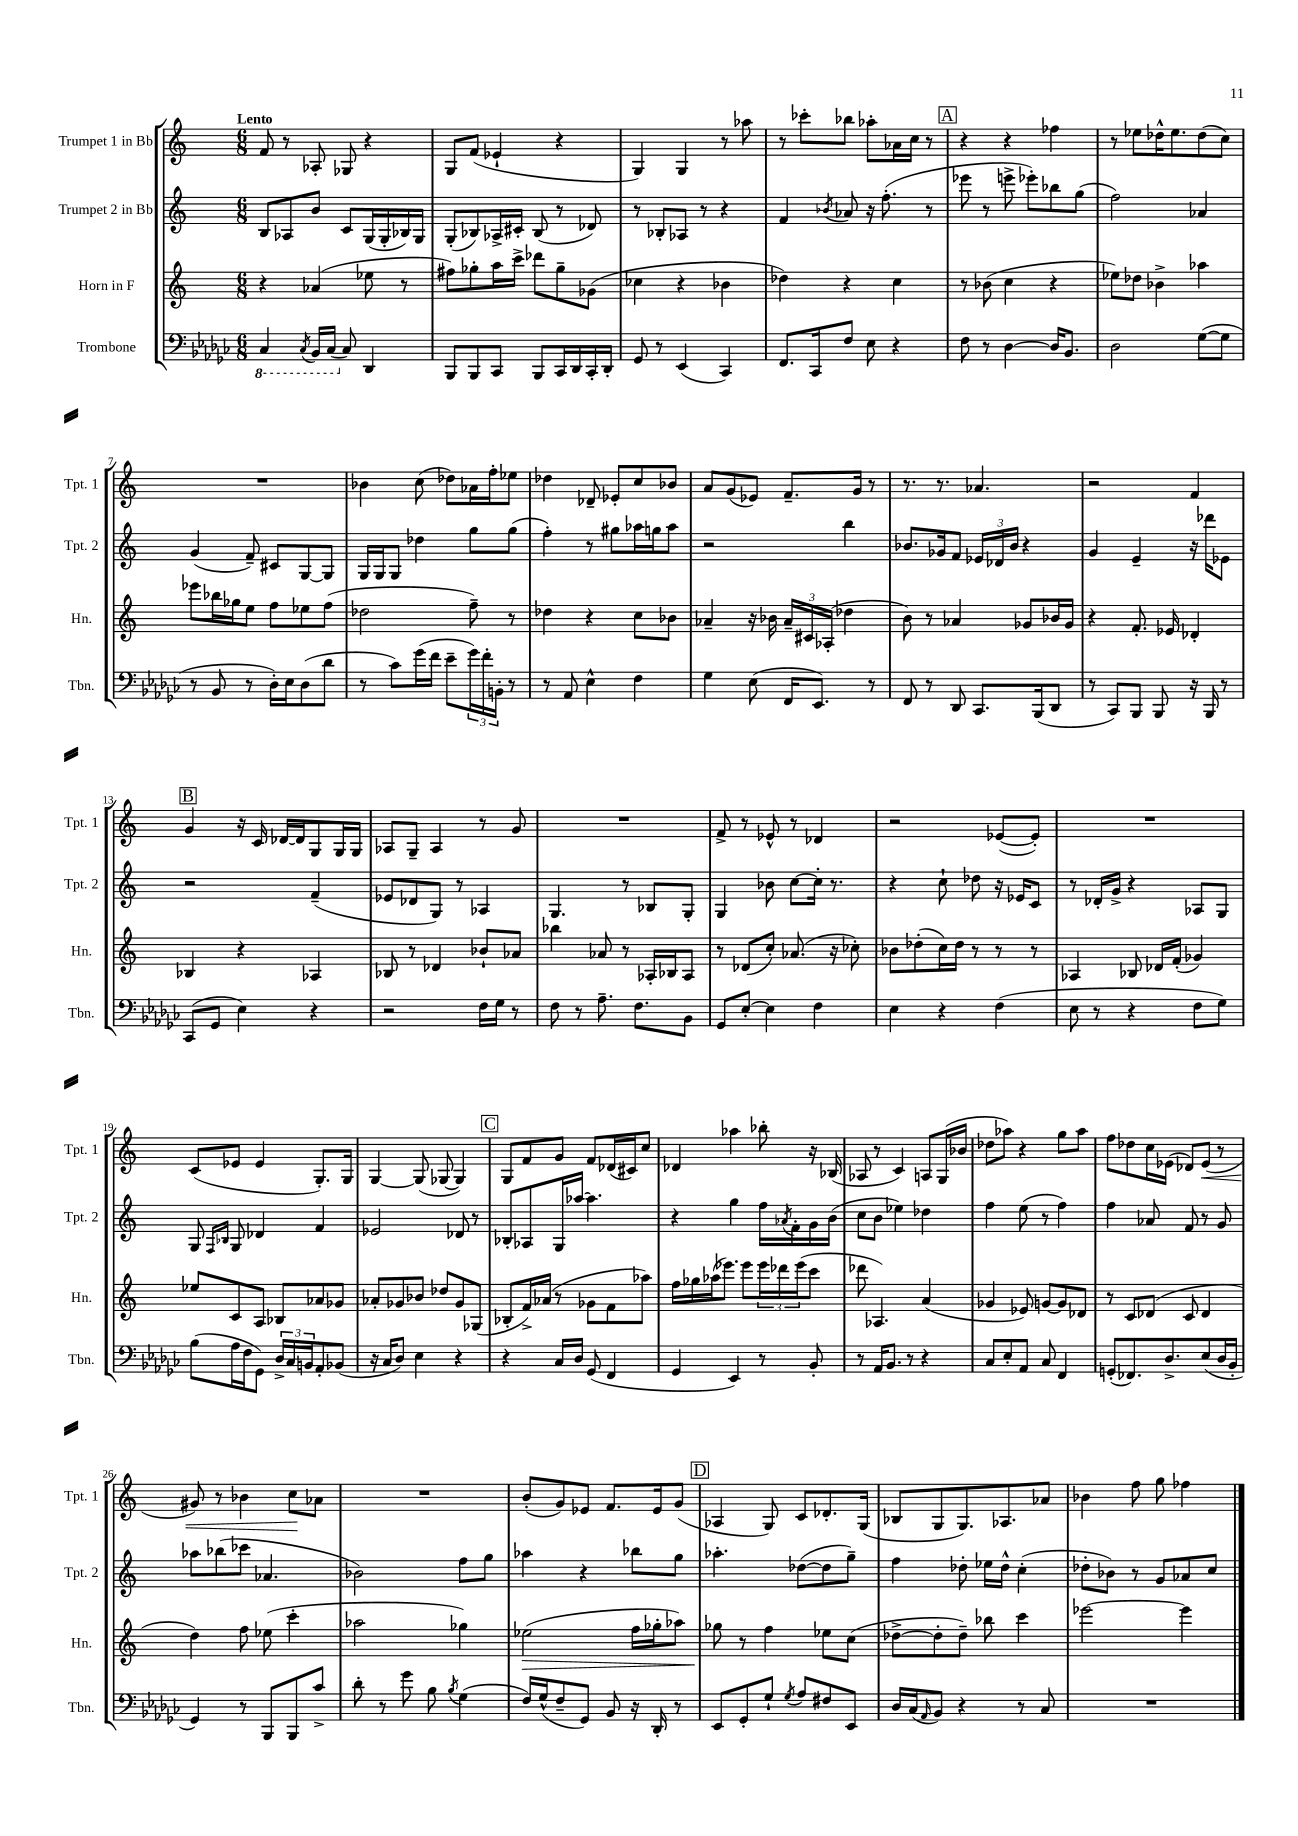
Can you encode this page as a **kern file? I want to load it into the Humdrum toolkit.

**kern	**kern	**kern	**kern
*staff4	*staff3	*staff2	*staff1
*clefF4	*clefG2	*clefG2	*clefG2
*k[b-e-a-d-g-c-]	*k[]	*k[]	*k[]
*M6/8	*M6/8	*M6/8	*M6/8
4CC-/	4r	8B/L	8f/
.	.	8A-/	8r
8qCC-/	.	.	.
16BBB-/LL	(4a-/	8b/J	8A-'/
(16CC-/JJ	.	.	.
8C-/)	.	8c/L	8G-/
4DD-/	8ee-\	(16G/L	4r
.	.	16G'/	.
.	8r	16B-/)	.
.	.	16G/JJ	.
=	=	=	=
8BBB-/L	8ff#\L)	(8G'/L	8G/L
8BBB-/	8gg-'\	8B-/)	(8f/J
8CC-/J	16aa\L	16A-^/L	4e-`/
.	16ccc^\JJ	16c#'/JJ	.
8BBB-/L	8ddd-\L	(8B-/	.
16CC-/L	8gg-~\	8r	4r
16DD-/	.	.	.
16CC-'/	(8g-\J	8d-/)	.
16DD-'/JJ	.	.	.
=	=	=	=
8GG-/	4cc-\	8r	4G/)
8r	.	8B-'/L	.
(4EE-/	4r	8A-/J	4G/
.	.	8r	.
4CC-/)	4b-\	4r	8r
.	.	.	8aa-\
=	=	=	=
8.FF/L	4dd-\)	4f/	8r
.	.	.	8ccc-'\L
16CC-/k	.	.	.
.	.	8qb-/	.
8F/J	4r	8a-/	8bb-\J
8E-\	.	16r	8aa-'\L
.	.	(8.ff'\	.
4r	4cc\	.	16a-\L
.	.	.	16cc\JJ
.	.	8r	8r
=	=	=	=
8F\	8r	8eee-\	4r
8r	(8b-\	8r	.
[4D-\	4cc\	8eee^\	4r
.	.	8eee-'\L)	.
16D-/]LK	4r	8bb-\	4ff-\
8.BB-/J	.	.	.
.	.	(8gg\J	.
=	=	=	=
2D-\	8ee-\L)	2ff\)	8r
.	8dd-\J	.	8ee-\L
.	4b-^\	.	16dd-^^\K
.	.	.	8.ee-\
([8G-\L	4aa-\	4a-/	(8dd-\
8G-\]J	.	.	8cc\J)
=	=	=	=
8r	8eee-\L	(4g/	2.r
8BB-/	16bb-\L	.	.
.	16gg-\J	.	.
8r	8ee\J	8f~/)	.
16D-'\LL)	8ff\L	8c#/L	.
16E-\J	.	.	.
(8D-\	8ee-\	[8G/	.
8d-\J	(8ff\J	8G/]J	.
=	=	=	=
8r	2dd-\	16G/LL	4b-\
.	.	16G/J	.
8c-\L)	.	8G/J	.
(16g-\L	.	4dd-\	(8cc\
16f\JJ	.	.	.
8e-~\L	.	.	8dd-\L)
24g-\L)	8ff~\)	8gg\L	16a-\L
24f'\	.	.	.
.	.	.	16ff'\J
24BB'\JJ	.	.	.
8r	8r	(8gg\J	8ee-\J
=	=	=	=
8r	4dd-\	4ff'\)	4dd-\
8AA-/	.	.	.
4E-^^\	4r	8r	8d-~/
.	.	8gg#\L	8e-'/L
4F\	8cc\L	16aa-\L	8cc/
.	.	16gg\J	.
.	8b-\J	8aa-\J	8b-/J
=	=	=	=
4G-\	4a-~/	2r	8a/L
.	.	.	(8g/
(8E-\	16r	.	8e-/J)
.	16b-\	.	.
16FF/LK	24a-~/LL	.	8.f~/L
.	24c#/	.	.
8.EE-/J)	.	.	.
.	(24A-'/JJ	.	.
.	4dd-\	4bb\	.
.	.	.	16g/Jk
8r	.	.	8r
=	=	=	=
8FF/	8b\)	8.b-/L	8.r
8r	8r	.	.
.	.	16g-/k	8.r
8DD-/	4a-/	8f/J	.
8.CC-/L	.	24e-/LL	4.a-/
.	.	24d-/	.
.	.	24b-/JJ	.
.	8g-/L	4r	.
(16BBB-/k	.	.	.
8DD-/J	16b-/L	.	.
.	16g-/JJ	.	.
=	=	=	=
8r	4r	4g/	2r
8CC-/L)	.	.	.
8BBB-/J	8.f'/	4e~/	.
8BBB-/	.	.	.
.	16e-/	.	.
16r	4d-'/	16r	4f/
16BBB-/	.	16ddd-\LK	.
8r	.	8e-\J	.
=	=	=	=
(8CC-/L	4B-/	2r	4g/
8GG-/J	.	.	.
4E-\)	4r	.	16r
.	.	.	16c/
.	.	.	[16d-/LL
.	.	.	16d-/]J
4r	4A-/	(4f~/	8G/
.	.	.	16G/L
.	.	.	16G/JJ
=	=	=	=
2r	8B-/	8e-/L	8A-/L
.	8r	8d-/	8G~/J
.	4d-/	8G/J)	4A-/
.	.	8r	.
16F\LL	8b-`/L	4A-/	8r
16G-\JJ	.	.	.
8r	8a-/J	.	8g/
=	=	=	=
8F\	4bb-\	4.G/	2.r
8r	.	.	.
8.A-~\	8a-/	.	.
.	8r	8r	.
8.F\L	.	.	.
.	16A-'/LL	8B-/L	.
.	16B-/J	.	.
8BB-\J	8A-/J	8G'/J	.
=	=	=	=
8GG-/L	8r	4G/	8f^/
[8E-'/J	(8d-/L	.	8r
4E-\]	8cc'/J)	8b-\	8e-^^/
.	(8.a-/	[8cc\L	8r
4F\	.	16cc'\]Jk	4d-/
.	16r	8.r	.
.	8cc-'\)	.	.
=	=	=	=
4E-\	8b-\L	4r	2r
.	(8dd-'\	.	.
4r	16cc\L)	8cc`\	.
.	16dd-\JJ	.	.
.	8r	8dd-\	.
(4F\	8r	16r	([8e-/L
.	.	16e-/LK	.
.	8r	8c/J	8e-'/]J)
=	=	=	=
8E-\	4A-/	8r	2.r
8r	.	16d-'/LL	.
.	.	16g^/JJ	.
4r	8B-/	4r	.
.	16d-/LL	.	.
.	(16f'/JJ	.	.
8F\L	4g-/)	8A-/L	.
8G-\J)	.	8G/J	.
=	=	=	=
(8B-\L	8ee-/L	8G/	(8c/L
.	.	16qqF/LL	.
.	.	16qqB-/JJ	.
16A-\L	8c/	8G/	8e-/J
16F\J	.	.	.
8GG-\J)	8A/J	4d-/	4e-/
24D-^/LL	8B-/L	.	.
24C-/	.	.	.
24BB/J	.	.	.
8AA-'/	8a-/	4f/	8.G'/L)
(8BB-/J	8g-/J	.	.
.	.	.	16G/Jk
=	=	=	=
16r	8a-'/L	2e-/	[4G/
16C-/LK	.	.	.
8D-/J)	8g-/	.	.
4E-\	8b-/J	.	(8G/]
.	8dd-/L	.	[8G-/
4r	8g-/	8d-/	4G-/])
.	(8G-/J	8r	.
=	=	=	=
4r	8B-'/L	8B-'/L	8G/L
.	16f^/L)	8A-/	8f/
.	(16a-/JJ	.	.
16C-/LL	8r	16G/L	8g/J
16D-/JJ	.	[16aa-/JJ	.
(8GG-/	8g-\L	4.aa-\]	8f/L
4FF/	8f\	.	(16d-/L
.	.	.	16c#/J)
.	8aa-\J)	.	8cc/J
=	=	=	=
4GG-/	16ff\LL	4r	4d-/
.	16gg-\	.	.
.	(16aa-\J	.	.
.	8.eee-\J)	.	.
4EE-/)	.	4gg\	4aa-\
.	8eee-\L	.	.
8r	24eee-\L	16ff\LL	8bb-'\
.	24ddd-\	.	.
.	.	8qa-/	.
.	.	16f'\	.
.	(24eee-\J	.	.
8BB-'/	8ccc\J	16g\	16r
.	.	(16b\JJ	(16B-/
=	=	=	=
8r	8ddd-\	8cc\L	8A-/
16AA-/LK	4.A-/)	8b\J	8r
8.BB-/J	.	.	.
.	.	4ee-\)	4c/)
8r	.	.	.
4r	(4a/	4dd-\	8A/L
.	.	.	(16G/L
.	.	.	16b-/JJ
=	=	=	=
8C-/L	4g-/	4ff\	8dd-\L
8E-'/	.	.	8aa-\J)
8AA-/J	8e-/)	(8ee\	4r
8C-/	[8g/L	8r	.
4FF/	8g/]	4ff\)	8gg\L
.	8d-/J	.	8aa-\J
=	=	=	=
(8GG'/L	8r	4ff\	8ff\L
8.FF-/)	8c/L	.	8dd-\
.	(8d-/J	8a-/	16cc\L
8.D-^/	.	.	(16e-\JJ
.	8c/	8f/	8d-/L)
(8E-/	4d-/	8r	(8e-/J
16D-/L	.	8g/	8r
16BB-'/JJ	.	.	.
=	=	=	=
4GG-/)	4dd\)	8aa-\L	8g#/)
.	.	(8bb-\	8r
8r	8ff\	8ccc-\J	4b-\
8BBB-/L	(8ee-\	4.a-/	.
8BBB-/	4ccc'\	.	8cc\L
8c-^/J	.	.	8a-\J
=	=	=	=
8d-'\	2aa-\	2b-\)	2.r
8r	.	.	.
8g-\	.	.	.
8B-\	.	.	.
8qB-/	.	.	.
(4G-\	4gg-\)	8ff\L	.
.	.	8gg\J	.
=	=	=	=
16F/LL)	(2ee-\	4aa-\	(8b'/L
(16G-^^/J	.	.	.
8F~/	.	.	8g/)
8GG-/J)	.	4r	8e-/J
8BB-/	.	.	8.f/L
16r	16ff\LL	8bb-\L	.
16DD-'/	16gg-'\J	.	16e-/k
8r	8aa-\J)	8gg\J	(8g/J
=	=	=	=
8EE-/L	8gg-\	4.aa-'\	4A-/
8GG-'/	8r	.	.
8G-`/J	4ff\	.	8G/)
8qG-/	.	.	.
8A-/L	.	([8dd-\L	8c/L
8F#/	8ee-\L	8dd-\]	8.d-'/
8EE-/J	(8cc\J	8gg~\J)	.
.	.	.	(16G/Jk
=	=	=	=
16D-/LL	[8dd-^\L	4ff\	8B-/L
(16C-/J	.	.	.
16qqAA-/	.	.	.
8BB-/J)	8dd-'\]	.	8G/
4r	8dd-~\J)	8dd-'\	8.G/)
.	8bb-\	16ee-\LL	.
.	.	16dd-^^\JJ	8.A-/
8r	4ccc\	(4cc'\	.
8C-/	.	.	8a-/J
=	=	=	=
2.r	[2eee-\	8dd-'\L	4b-\
.	.	8b-\J)	.
.	.	8r	8ff\
.	.	8g/L	8gg\
.	4eee-\]	8a-/	4ff-\
.	.	8cc/J	.
==	==	==	==
*-	*-	*-	*-
